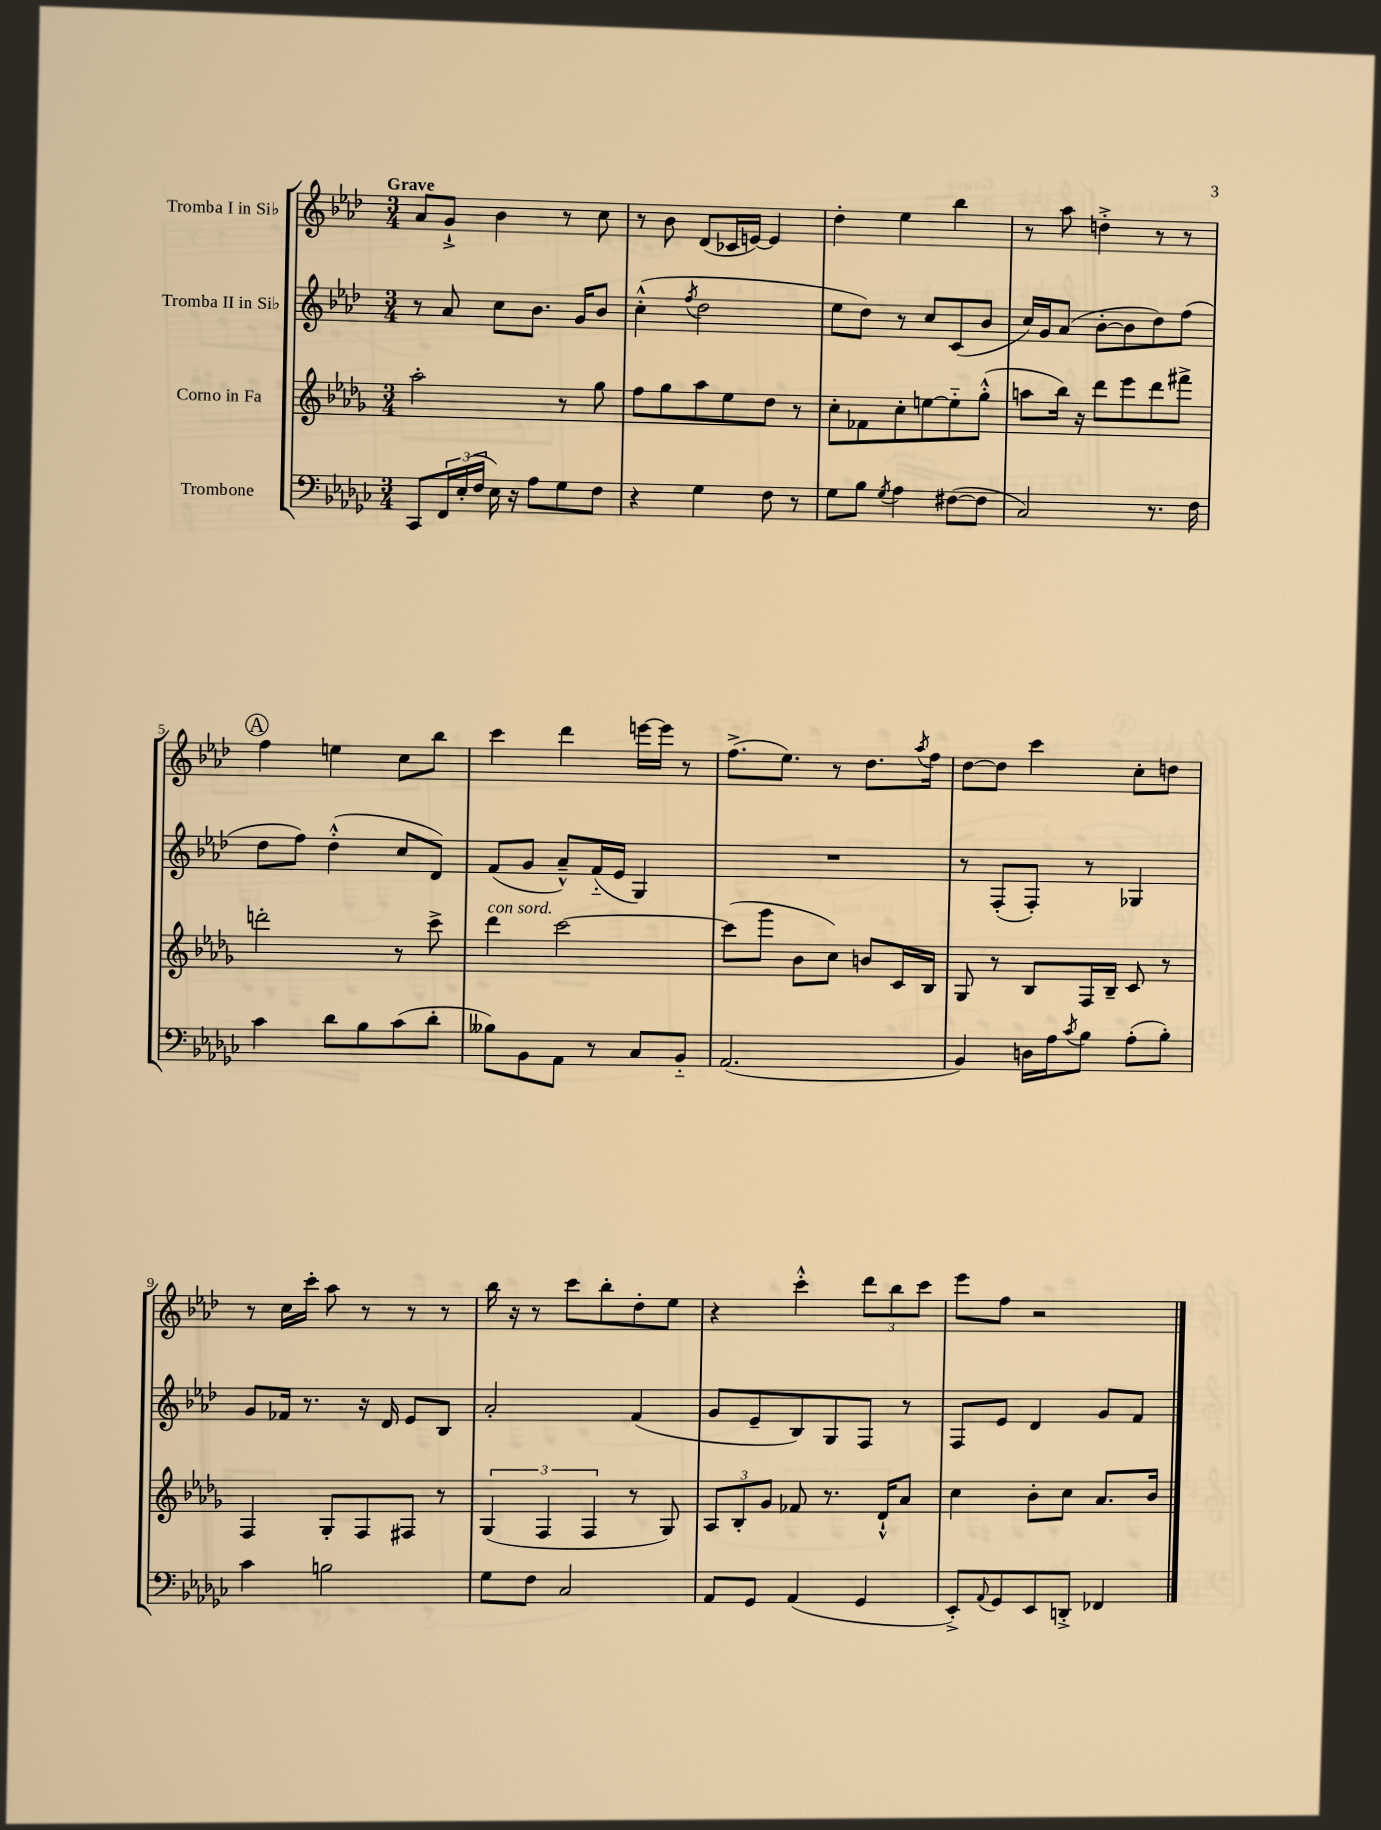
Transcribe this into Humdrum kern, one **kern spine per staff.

**kern	**kern	**kern	**kern
*staff4	*staff3	*staff2	*staff1
*clefF4	*clefG2	*clefG2	*clefG2
*k[b-e-a-d-g-c-]	*k[b-e-a-d-g-]	*k[b-e-a-d-]	*k[b-e-a-d-]
*M3/4	*M3/4	*M3/4	*M3/4
8CC-	2aa-'	8r	8a-
24FF	.	8a-	8g`^
(24E-'	.	.	.
24F	.	.	.
16E-)	.	8cc	4b-
16r	.	.	.
8A-	.	8.b-	.
8G-	8r	.	8r
.	.	16g	.
8F	8gg-	8b-	8cc
=	=	=	=
4r	8ff	(4cc'^^	8r
.	8gg-	.	8b-
.	.	8qff	.
4G-	8aa-	2dd-	(8d-
.	8ee-	.	16c-
.	.	.	[16e)
8F	8dd-	.	4e]
8r	8r	.	.
=	=	=	=
8G-	8cc'	8ee-	4dd-'
8B-	8f-	8dd-)	.
8qG-	.	.	.
4A-	8cc'	8r	4ee-
.	[8ee	8cc	.
([8F#	8ee'~]	(8c	4bb-
8F#]	(8gg-'^^	8b-	.
=	=	=	=
2C-)	8aa	16cc)	8r
.	.	16g	.
.	16bb-)	(8a-	8aa-
.	16r	.	.
.	8ddd-	[8b-'	4dd'^
.	8eee-	8b-]	.
8.r	8ddd-	8dd-)	8r
.	8fff#^	(8ff	8r
16F	.	.	.
=	=	=	=
4c-	2ddd'	8dd-	4ff
.	.	8ff)	.
8d-	.	(4dd-'^^	4ee
8B-	.	.	.
(8c-	8r	8cc	8cc
8d-'	8ccc^	8d-)	8bb-
=	=	=	=
8B--)	4ddd-	(8f	4ccc
8BB-	.	8g	.
8AA-	[2ccc	8a-~^^)	4ddd-
8r	.	(16f'~	.
.	.	16e-	.
8C-	.	4G)	[16eee
.	.	.	16eee]
8BB-'~	.	.	8r
=	=	=	=
(2.AA-	(8ccc]	2.r	(8.ff^
.	8ggg-	.	.
.	.	.	8.ee-)
.	8b-	.	.
.	8cc)	.	8r
.	8b	.	8.dd-
.	16c	.	.
.	.	.	8qaa-
.	16B-	.	16ff
=	=	=	=
4BB-)	8G-	8r	[8dd-
.	8r	(8F'	8dd-]
16D	8B-	8F')	4ccc
16A-	.	.	.
8qc-	.	.	.
8B-	16F	8r	.
.	16B-~	.	.
(8A-'	8c	4G-	8cc'
8B-')	8r	.	8dd
=	=	=	=
4c-	4F	8g	8r
.	.	16f-	16cc
.	.	8.r	16ccc'
2B	8G-'	.	8aa-
.	8F	16r	8r
.	.	16d-	.
.	8F#	8e-	8r
.	8r	8B-	8r
=	=	=	=
8G-	(6G-	2a-'	16bb-
.	.	.	16r
8F	.	.	8r
.	6F	.	.
2C-	.	.	8ccc
.	6F	.	.
.	.	.	8bb-'
.	8r	(4f	8dd-'
.	8G-)	.	8ee-
=	=	=	=
8AA-	12A-	8g	4r
.	12B-'	.	.
8GG-	.	8e-~	.
.	12g-	.	.
(4AA-	8f-	8B-)	4ccc'^^
.	8.r	8G	.
4GG-	.	8F	12ddd-
.	16d-`^^	.	.
.	.	.	12bb-
.	8a-	8r	.
.	.	.	12ccc
=	=	=	=
8EE-'^)	4cc	8F	8eee-
8qqAA-	.	.	.
8GG-	.	8e-	8ff
8EE-	8b-'	4d-	2r
8DD'^	8cc	.	.
4FF-	8.a-	8g	.
.	.	8f	.
.	16b-	.	.
==	==	==	==
*-	*-	*-	*-
